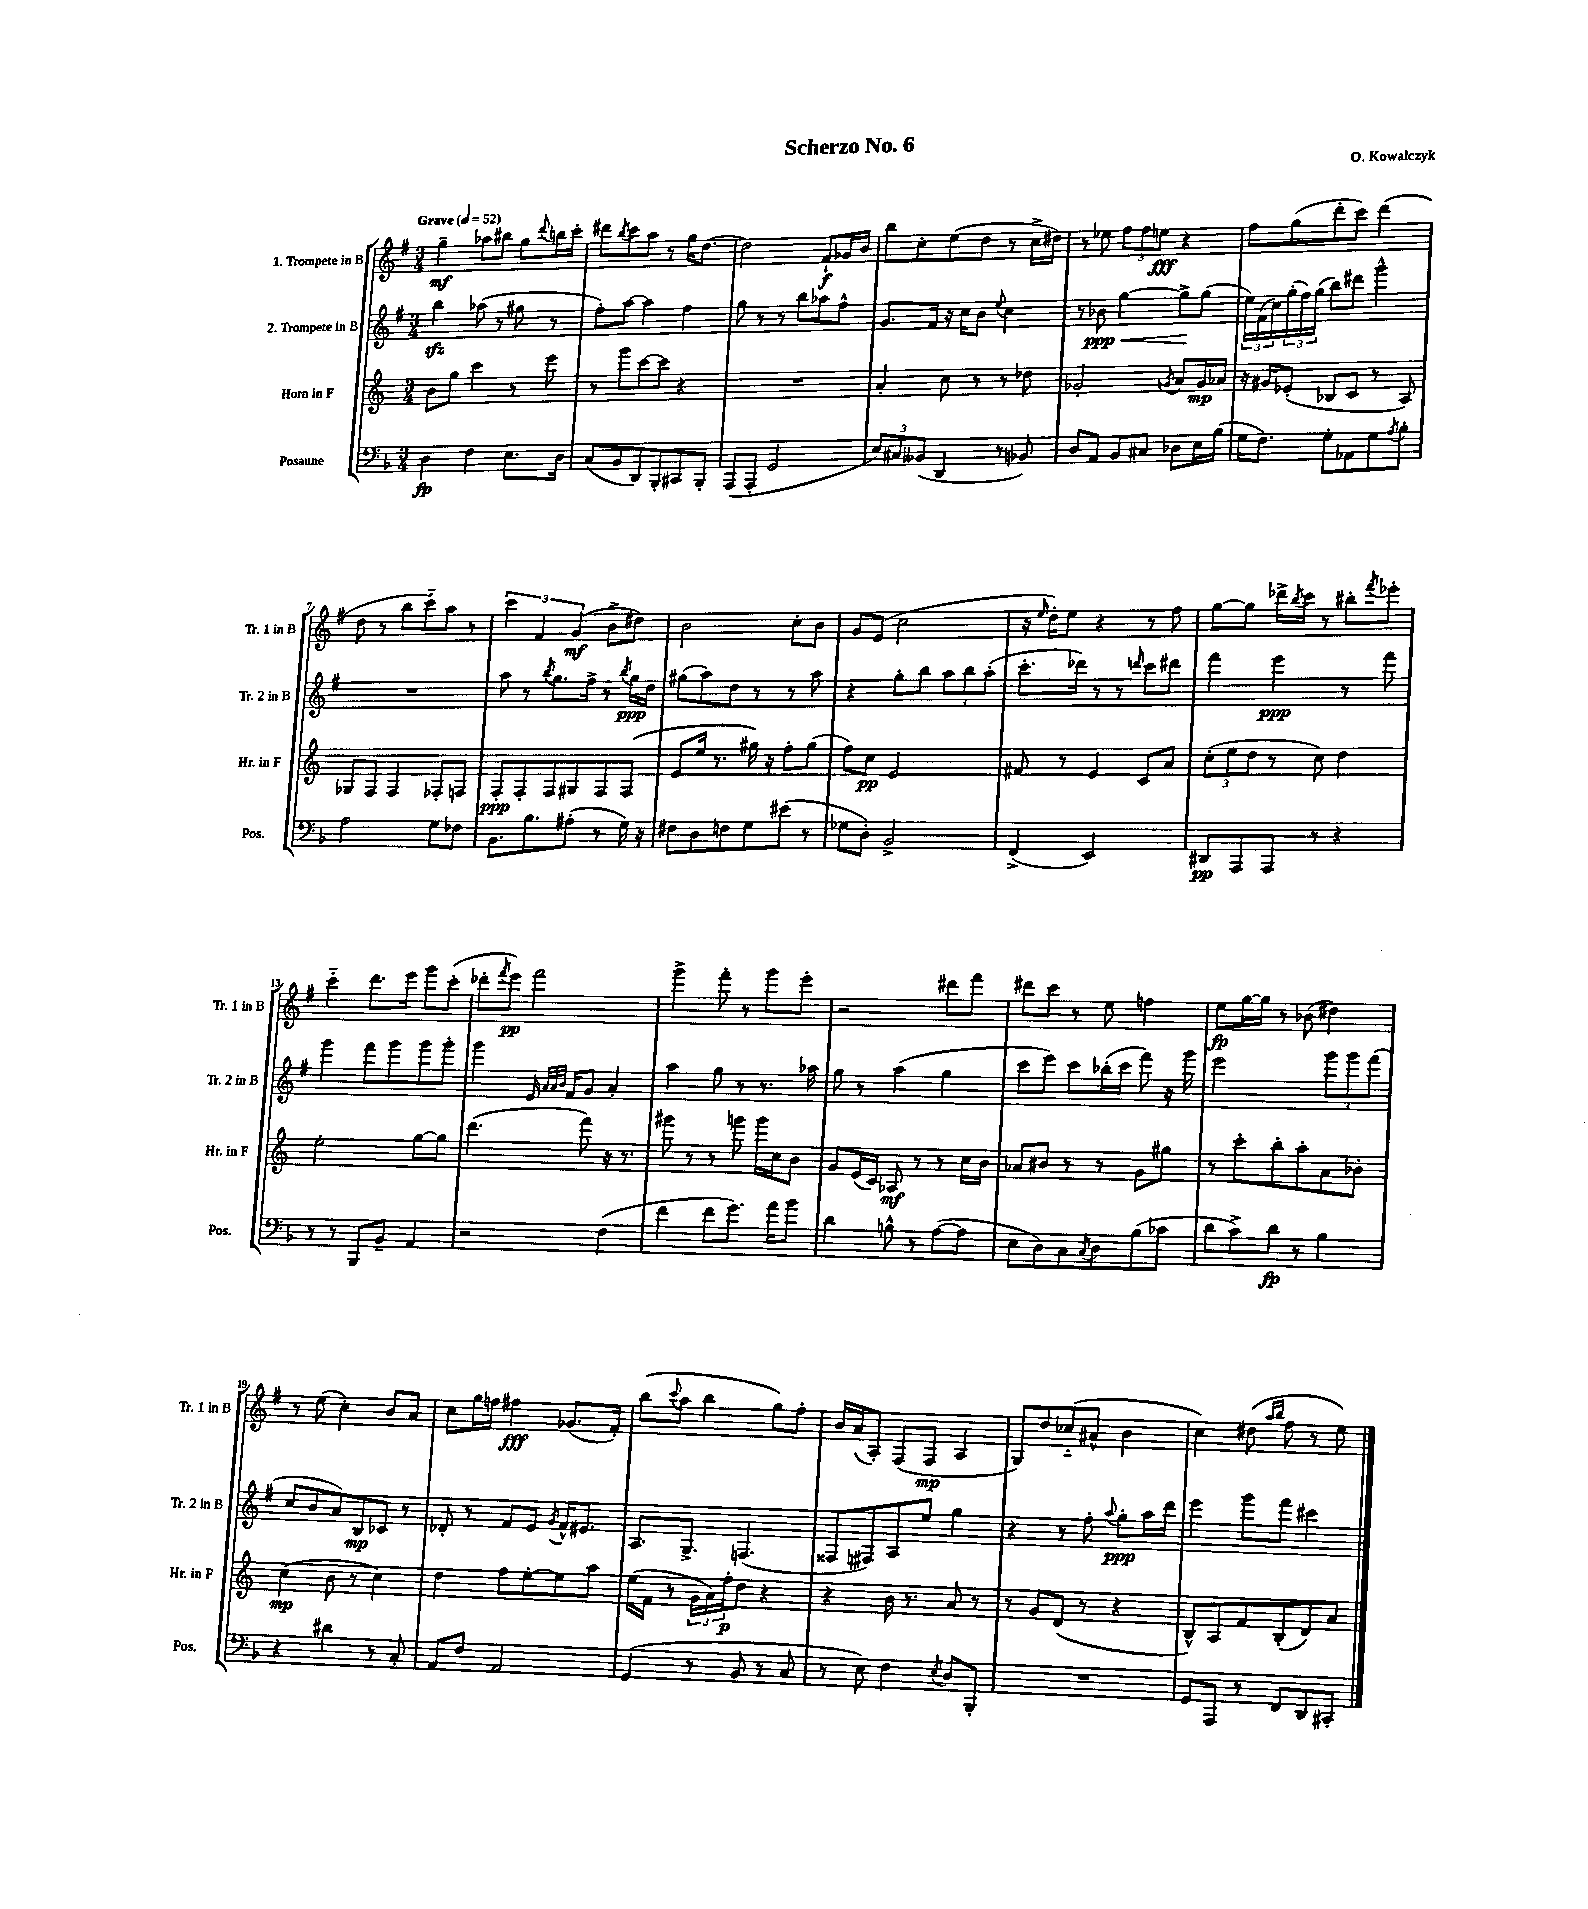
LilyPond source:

\header { title = "Scherzo No. 6" composer = "O. Kowalczyk" }
<<
\new StaffGroup <<
\new Staff = "s0" \with { instrumentName = "1. Trompete in B" shortInstrumentName = "Tr. 1 in B" } {
    \clef treble \key g \major \numericTimeSignature \time 3/4 \tempo "Grave" 4 = 52
    g''4--\mf aes''8 bis''8 g''8 \appoggiatura { d'''8 } b''16 c'''16-. |
    dis'''8 \acciaccatura { b''8 } c'''8 a''8 r8 g''16 d''8.~ |
    d''2 fis'8-!\f ges'16 b'16 |
    b''8 c''8-. e''8( d''8 r8 c''16-> dis''16) |
    r8 ees''8 \tuplet 3/2 { fis''8 fis''8 e''8\fff } r4 |
    fis''8 g''8( d'''8-. c'''8) d'''4( |
    d''8 r8 b''8 c'''8-_) a''8 r8 |
    \tuplet 3/2 { c'''4 fis'4 g'4\mf( } b'8-> dis''8) |
    b'2 c''8-. b'8 |
    g'8 e'8( c''2 |
    r16 \grace { e''16 } d''16-.) e''8 r4 r8 fis''8 |
    g''8~ g''8 des'''16-> \acciaccatura { b''8 } c'''16 r8 bis''8-. \acciaccatura { fis'''8 } ees'''8-. |
    c'''4-_ d'''8. e'''16 g'''8 c'''8-.( |
    des'''8-. \acciaccatura { fis'''8 } e'''8\pp) fis'''2 |
    g'''4-> fis'''8-. r8 g'''8 e'''8-. |
    r2 dis'''8 fis'''8 |
    dis'''8 c'''8 r8 e''8 f''4 |
    e''8\fp g''16~ g''16 r8 bes'8( dis''4) |
    r8 e''8( c''4-.) b'8 a'8 |
    c''8 g''16 f''16 fis''4\fff ges'8.( fis'16-.) |
    b''8( \appoggiatura { c'''8 } a''8 b''4 g''8) fis''8-. |
    b'16 a'16( a8-.) fis8( fis8\mp a4 |
    g8) d''8 ces''8-_( ais'8-^ b'4 |
    c''4) dis''8( \grace { a''16 b''16 } fis''8 r8 e''8) \bar "|." |
}
\new Staff = "s1" \with { instrumentName = "2. Trompete in B" shortInstrumentName = "Tr. 2 in B" } {
    \clef treble \key g \major \numericTimeSignature \time 3/4
    b''4\sfz aes''8( r8 gis''8 r8 |
    fis''8-.) a''8~ a''4 fis''4 |
    g''8 r8 r8 b''8 aes''8 fis''8-^ |
    g'8. fis'16 r16 c''16 b'8 \appoggiatura { e''8 } c''4 |
    r8 bes'8\ppp\< g''4~ g''8->\! g''8( |
    \tuplet 3/2 { e''16) fis'16( c''16) } \tuplet 3/2 { g''16-.( fis''16) g''16( } b''8) dis'''8 g'''4-^ |
    R2. |
    a''8 r8 \acciaccatura { b''8 } g''8. fis''16-> r8 \acciaccatura { b''8 } g''16\ppp d''16 |
    gis''8( a''8) d''8 r8 r8 a''8 |
    r4 g''8-. b''8 \tuplet 3/2 { a''8 b''8 a''8-.( } |
    c'''8.-. des'''16) r8 r8 \grace { d'''16 } c'''8 dis'''8 |
    fis'''4 e'''4\ppp r8 fis'''8 |
    g'''4 fis'''8 g'''8 g'''8 g'''8-. |
    g'''4 e'16 \grace { a'32 a'32 b'32 } fis'16 g'8 a'4-. |
    a''4 g''8 r8 r8. aes''16 |
    g''8 r8 a''4( g''4 |
    c'''8 e'''8) c'''8 bes''16-.( c'''16 fis'''8) r16 g'''16 |
    e'''2 \tuplet 3/2 { g'''8 g'''8 fis'''8( } |
    c''8 b'8 a'8) b8\mp ces'8 r8 |
    des'8-. r8 fis'8 e'8 \acciaccatura { g'8 } fis'16-^ eis'8. |
    a8. g8.-> f4.( |
    fisis8 fis8) a8 e''8 g''4 |
    r4 r8 fis''8-. \appoggiatura { a''8 } g''8-.\ppp a''16 d'''16 |
    e'''4 g'''8 fis'''8 cis'''4 \bar "|." |
}
\new Staff = "s2" \with { instrumentName = "Horn in F" shortInstrumentName = "Hr. in F" } {
    \clef treble \key c \major \numericTimeSignature \time 3/4
    b'8 g''8 c'''4 r8 e'''8 |
    r8 g'''8 c'''8~ c'''8 r4 |
    R2. |
    a'4-. c''8 r8 r8 des''8 |
    ges'2-. \acciaccatura { g'8 } a'8 g'16\mp aes'16 |
    r16 gis'16 ees'8-.( bes8 c'8 r8 a8) |
    ges8 f8 f4 fes8-. f8 |
    f8-.\ppp f8-. f8 gis8 f8 f8( |
    e'8 e''16 r8. gis''16) r16 f''8-. gis''8( |
    f''8) c''8\pp e'2 |
    fis'8 r8 e'4 c'8 a'8 |
    \tuplet 3/2 { c''8-.( e''8 d''8 } r8 c''8) d''4 |
    e''2-. g''8~ g''8 |
    d'''4.( f'''8) r16 r8. |
    gis'''8 r8 r8 g'''8 g'''16 c''16 b'8 |
    g'8 e'16( c'16) aes8\mf r8 r8 c''16 b'16 |
    aes'8 bis'8 r8 r8 g'8 gis''8 |
    r8 c'''8-. b''8-. a''8-. a'8 bes'8-. |
    c''4\mp( b'8 r8 c''4) |
    d''4 f''8 e''8~-. e''8 a''8 |
    e''16( f'16 r8 \tuplet 3/2 { g'16 a'16) f''16-.\p } d''8 r4 |
    r4 b'16 r8. a'8 r8 |
    r8 g'8 d'8( r8 r4 |
    b8-^) a8 f'8 b8-.( d'8) a'8 \bar "|." |
}
\new Staff = "s3" \with { instrumentName = "Posaune" shortInstrumentName = "Pos." } {
    \clef bass \key f \major \numericTimeSignature \time 3/4
    d4\fp f4 e8. d16 |
    c8( bes,8 d,8) bes,,8-. cis,8 bes,,8-. |
    a,,8( a,,8-. g,2 |
    \tuplet 3/2 { e8) cis8 beses,8( } d,4 r8 bes,8) |
    d8 a,8 bes,8 cis8 des8 e16 bes16( |
    g16 f8.) g8-. aes,8 g8 \acciaccatura { a8 } bes8-. |
    a2 g8 fes8 |
    bes,8. bes8. ais8-.( r8 g16) r16 |
    fis8 d8 f8 g8 eis'8( r8 |
    ges8 d8-.) bes,2-> |
    f,4->( e,2) |
    dis,8\pp a,,8 a,,8 r8 r4 |
    r8 r8 bes,,8 bes,8-- a,4 |
    r2 f4( |
    f'4 f'8 g'8.) a'16 bes'8 |
    d'4 b8-^ r8 a8~( a8 |
    e8 d8) c8 \acciaccatura { c8 } d8 bes8( ces'8 |
    d'8 c'8->) d'8\fp r8 bes4 |
    r4 dis'4 r8 c8-. |
    a,8 f8 a,2 |
    g,4( r8 bes,8 r8 c8 |
    r8 e8) f4 \acciaccatura { e8 } d8 bes,,8-. |
    R2. |
    g,8 a,,8 r8 f,8 d,8 cis,8-. \bar "|." |
}
>>
>>
